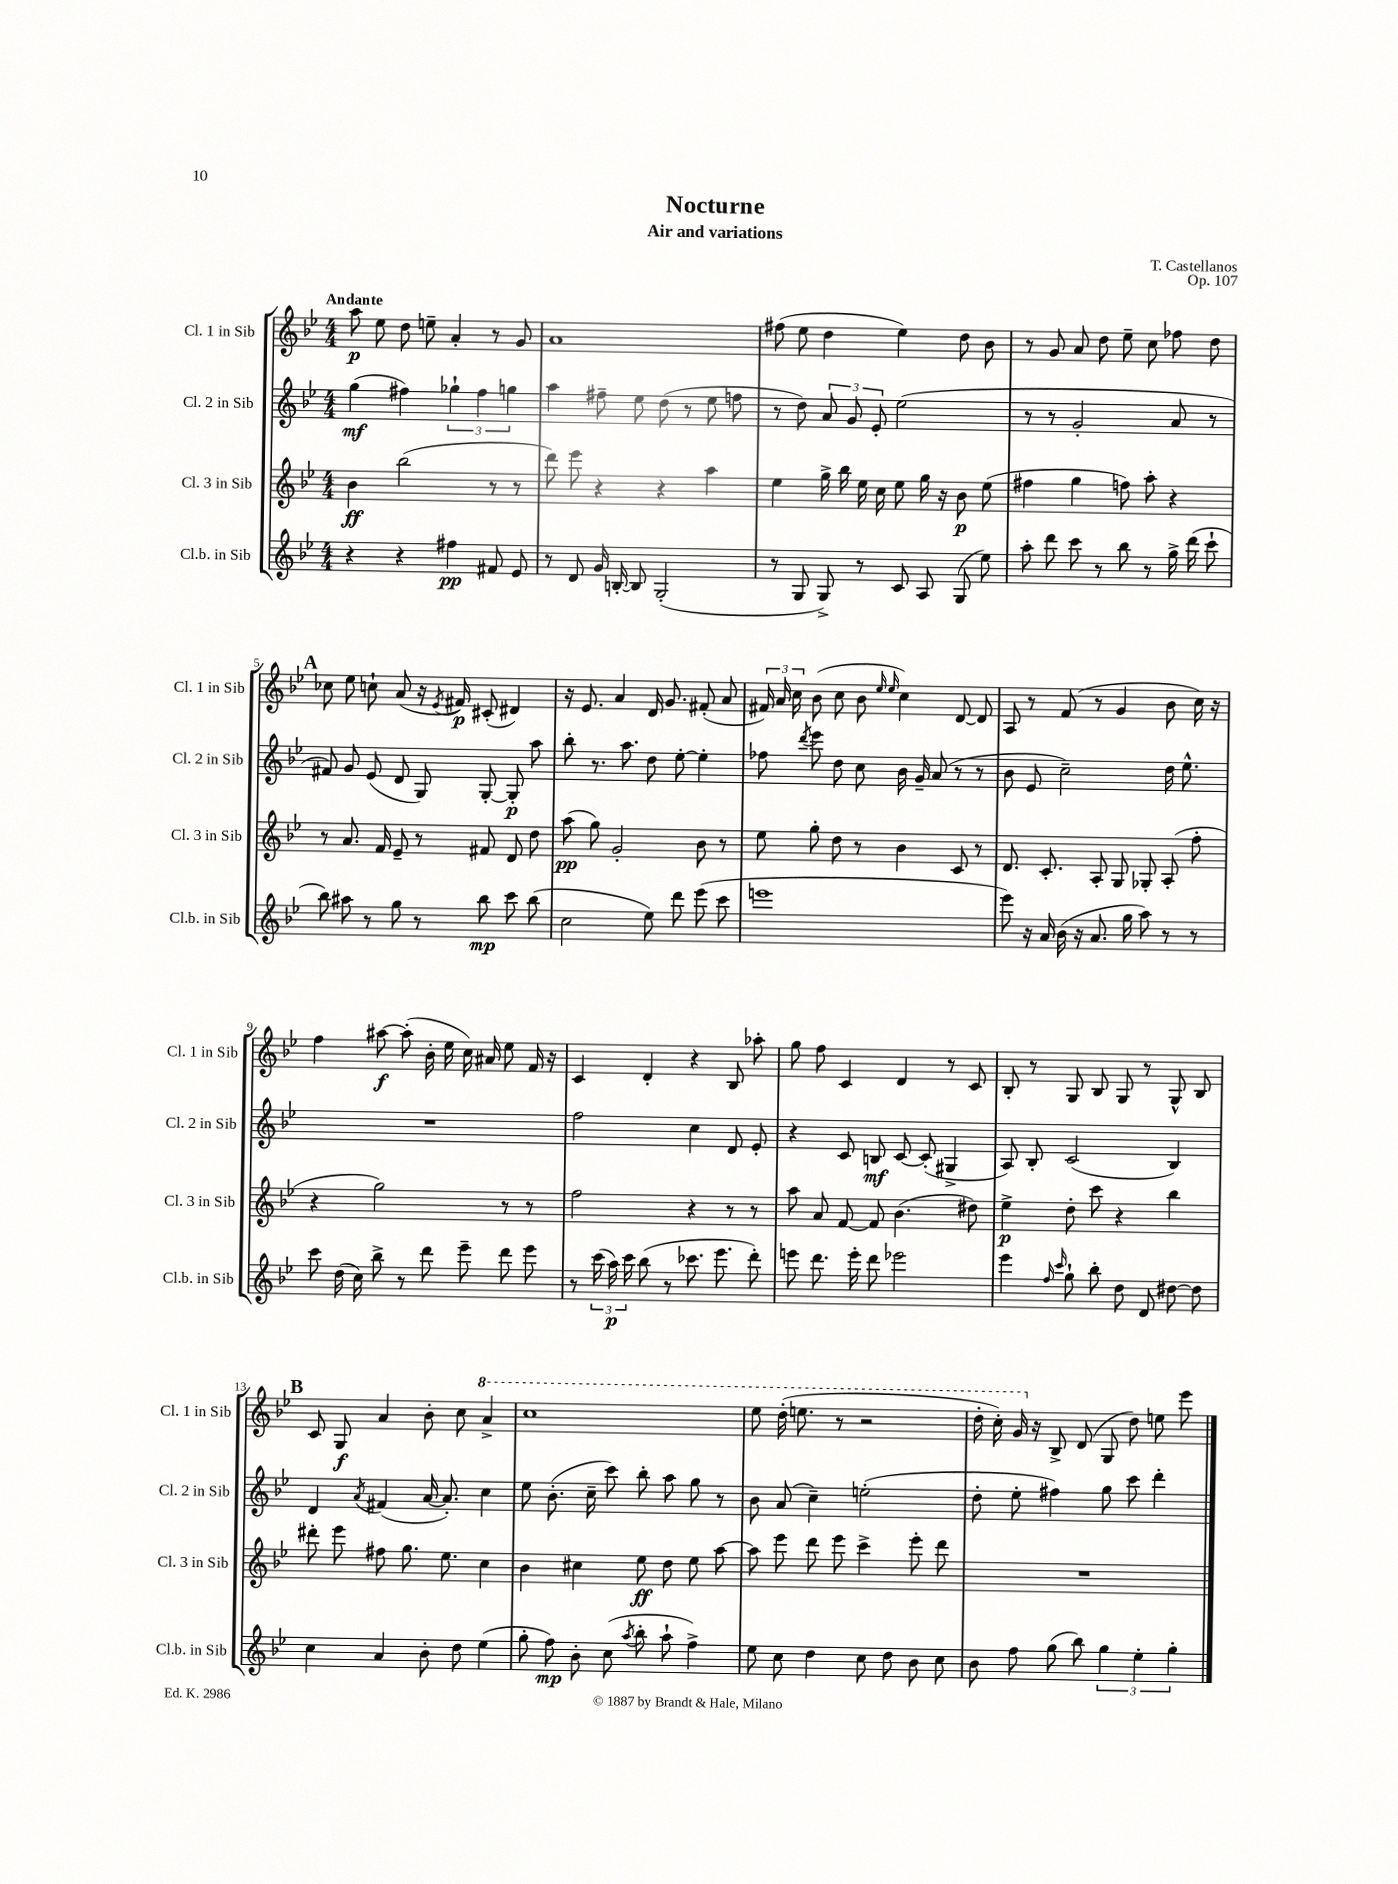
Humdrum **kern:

**kern	**kern	**kern	**kern
*staff4	*staff3	*staff2	*staff1
*clefG2	*clefG2	*clefG2	*clefG2
*k[b-e-]	*k[b-e-]	*k[b-e-]	*k[b-e-]
*M4/4	*M4/4	*M4/4	*M4/4
4r	4b-\	(4gg\	8aa\
.	.	.	8ee-\
4r	(2bb-\	4ff#\)	8dd\
.	.	.	8ee~\
4ff#\	.	6gg-`\	4a'/
.	.	6ff#\	.
8f#/	8r	.	8r
.	.	6gg\	.
8e-/	8r	.	8g/
=	=	=	=
8r	8ddd\)	4aa\	1a
8d/	8eee-\	.	.
16g/	4r	8ff#~\	.
[16B'/	.	.	.
8B/]	.	8ee-\	.
(2G'/	4r	(8dd\	.
.	.	8r	.
.	4aa\	8ee-\	.
.	.	8ff\	.
=	=	=	=
8r	4ee-\	8r	(8ff#\
8G/	.	8dd\)	8ee-\
8G^/)	16gg^\	12a/	4dd\
.	16bb-\	.	.
.	.	12g/	.
8r	16ee-\	.	.
.	.	12e-'/	.
.	16cc\	.	.
8c/	8ee-\	(2ee-\	4ee-\)
8A/	16gg\	.	.
.	16r	.	.
(8G/	8b-\	.	8dd\
8ee-\)	(8ee-\	.	8b-\
=	=	=	=
8aa'\	4ff#\	8r	8r
8ddd\	.	8r	8g/
8ccc\	4gg\	2g'/	8a/
8r	.	.	8dd\
8bb-\	8ff\)	.	8ee-~\
8r	8aa'\	.	8cc\
16gg^\	4r	8a/	8ff-\
(16ddd\	.	.	.
8ccc`\	.	8r	8dd\
=	=	=	=
8bb-\)	8r	8f#/)	8cc-\
8aa#\	8.a/	8g/	8ee-\
8r	.	(8e-/	8cc`\
.	16f/	.	.
8gg\	8e-~/	8d/	(8a/
8r	8r	8G/)	16r
.	.	.	8qe-/
.	.	.	16f#/)
8bb-\	8f#/	[8G'/	(8c#'/
8ccc\	8d/	8G'/]	4d#/)
(8bb-\	8dd\	8aa\	.
=	=	=	=
2cc\	(8aa\	8bb-'\	16r
.	.	.	8.e-/
.	8gg\)	8.r	.
.	2g'/	.	4a/
.	.	8.aa\	.
8ee-\)	.	8dd\	16d/
.	.	.	8.g/
8ddd\	.	[8ee-'\	.
(8eee-\	8b-\	4ee-'\]	(8f#'/
8ccc\	8r	.	8a/
=	=	=	=
1eee	8ee-\	8ff-\	24f#/)
.	.	.	24a/
.	.	.	24cc\
.	.	8qddd/	.
.	8gg'\	8eee-\	(8b-\
.	8dd\	8dd\	8cc\
.	8r	8cc\	8b-\
.	.	.	16qqee-/
.	.	.	16qqee-/
.	4b-\	16b-\	4cc\)
.	.	16g~/	.
.	.	(8a/	.
.	8c/	8r	[8d/
.	8r	8r	8d/]
=	=	=	=
8eee-\)	8.d/	8b-\	8A/
16r	.	8e-/	8r
16a/	8.c'/	.	.
(16b-\	.	2cc~\)	(8f/
16r	.	.	.
8.a/	8A'/	.	8r
.	8G/	.	4g/
16gg\	.	.	.
8aa\)	8G-'/	.	.
8r	(8A'/	16dd\	8b-\
.	.	8.ee-^^\	.
8r	8ff'\	.	16cc\)
.	.	.	16r
=	=	=	=
8ccc\	4r	1r	4ff\
(16dd\	.	.	.
16cc\)	.	.	.
8bb-^\	2gg\)	.	[8aa#\
8r	.	.	(8aa#'\]
8ddd\	.	.	16b-'\
.	.	.	16ee-\
8eee-~\	.	.	16cc\)
.	.	.	16a#/
8ddd\	8r	.	8ee-\
8eee-\	8r	.	16f/
.	.	.	16r
=	=	=	=
8r	2ff\	2ff\	4c/
(24ccc\	.	.	.
24aa\)	.	.	.
24ccc\	.	.	.
(8bb-\	.	.	4d'/
8r	.	.	.
8.ccc-\	4r	4cc\	4r
8.eee-\	.	.	.
.	8r	8d/	8B-/
8ddd'\)	8r	8e-'/	8aa-'\
=	=	=	=
8eee\	8aa\	4r	8gg\
8.ddd\	8a/	.	8ff\
.	[8f/	8c/	4c/
16eee'\	.	.	.
8ddd\	8f/]	8B/	.
2eee-\	(4.b-\	[8c/	4d/
.	.	(8c'/]	.
.	.	4G#^/	8r
.	8dd#\)	.	8c/
=	=	=	=
4eee-\	4ee-^\	8A/)	8B-'/
.	.	8B-'/	8r
16qqff/	.	.	.
16qqccc/	.	.	.
8gg`\	8dd'\	(2c/	8G/
8bb-'\	8ccc\	.	8B-/
8dd\	4r	.	8G/
8d/	.	.	8r
[8dd#\	4bb-\	4B-/)	8G^^/
8dd#\]	.	.	8B-/
=	=	=	=
4cc\	8ddd#'\	4d/	8c/
.	8eee-\	.	8G/
.	.	8qa/	.
4a/	8ff#\	(4f#/	4a/
.	8.gg\	.	.
8b-'\	.	[16a/	8b-'\
.	8.ee-\	8.a'/])	.
8dd\	.	.	8cc\
(4ee-\	4cc\	4cc\	4aa^/
=	=	=	=
8gg'\	4b-\	8ee-\	1ccc
8ff\)	.	(8.b-'\	.
8b-'\	4cc#\	.	.
.	.	16cc~\	.
(8cc\	.	8ccc\)	.
8qaa/	.	.	.
8bb-'\	8ee-\	8bb-'\	.
8aa`\	8dd\	8aa\	.
4ff^\)	8ee-\	8gg\	.
.	[8aa\	8r	.
=	=	=	=
8ee-\	8aa\]	8b-\	8eee-\
8cc\	8eee-\	(8a/	(16ddd'\
.	.	.	8.eee\
4dd\	8ddd\	4cc~\)	.
.	8eee-\	.	8r
8cc\	4ccc^\	(2ee'\	2r
8dd\	.	.	.
8b-\	8eee-'\	.	.
8cc\	8ddd\	.	.
=	=	=	=
8b-\	1r	8dd'\	16ddd'\
.	.	.	16ccc'\)
8ff\	.	8ee-'\	16gg/
.	.	.	16r
(8gg\	.	4ff#\)	8B-^/
8bb-\)	.	.	(8d/
6gg\	.	8gg\	8G/
.	.	8ccc\	8dd\)
6ee-'\	.	.	.
.	.	4ddd'\	8ee\
6gg'\	.	.	.
.	.	.	8eee-\
==	==	==	==
*-	*-	*-	*-
